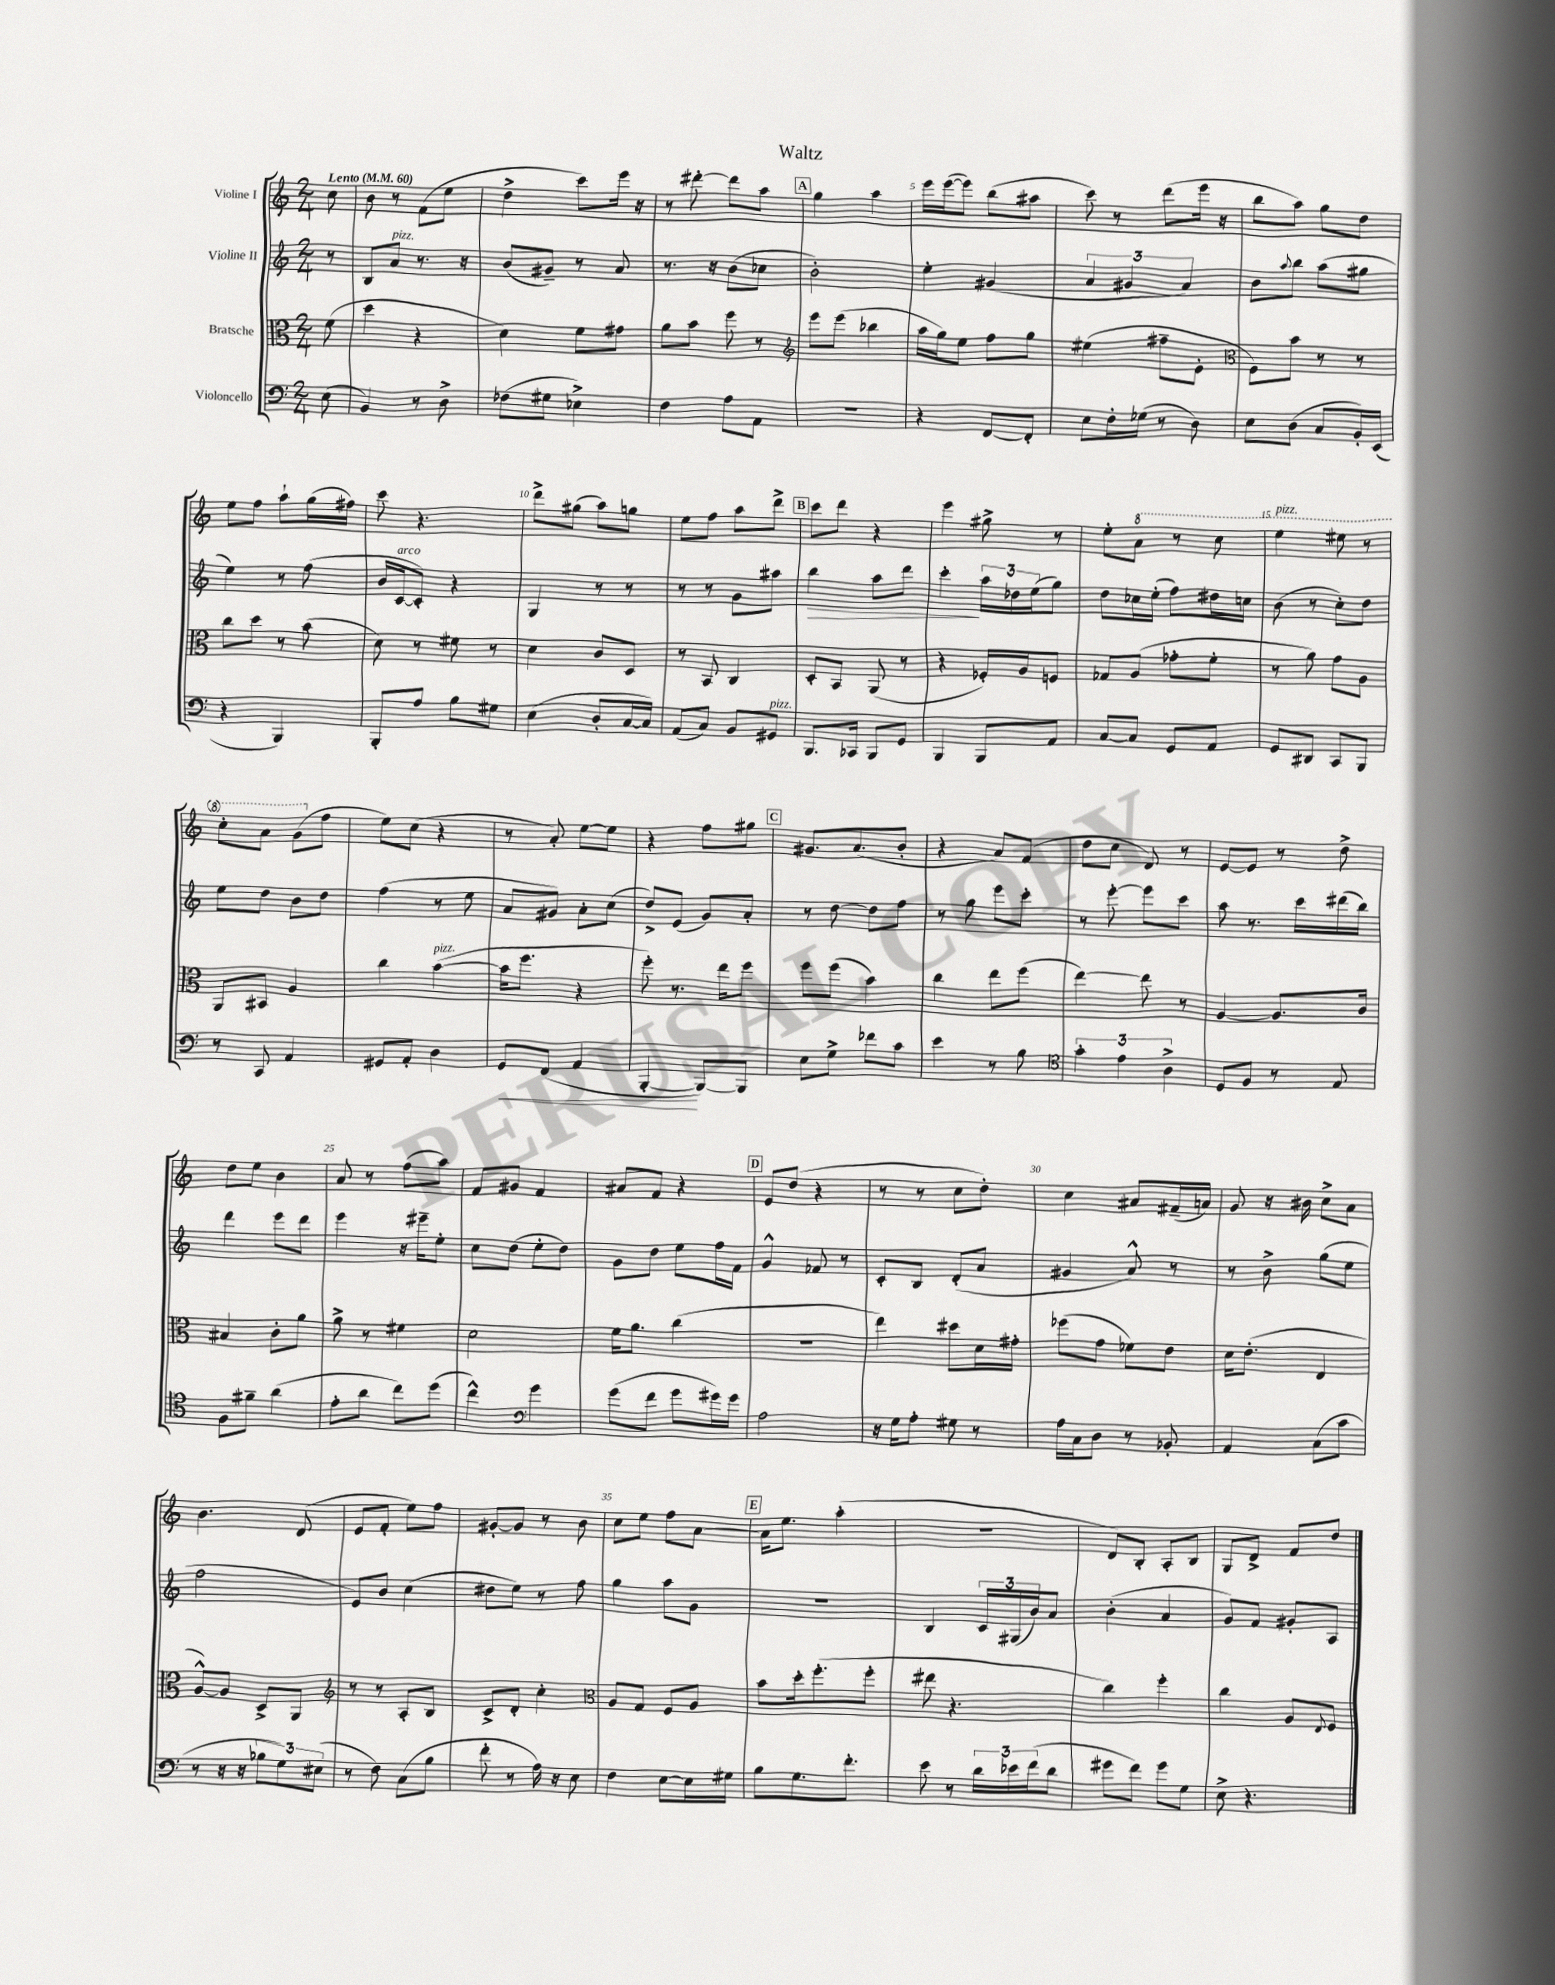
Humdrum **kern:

**kern	**kern	**kern	**kern
*staff4	*staff3	*staff2	*staff1
*clefF4	*clefC3	*clefG2	*clefG2
*k[]	*k[]	*k[]	*k[]
*M2/4	*M2/4	*M2/4	*M2/4
*MM60	*MM60	*MM60	*MM60
(8E	(8f	8r	8cc
=	=	=	=
4BB)	4dd	8B	8b
.	.	8a	8r
8r	4r	8.r	(8f
8D^	.	.	8ee
.	.	16r	.
=	=	=	=
(8F-	4d)	(8b	4dd^
8G#	.	8g#~)	.
4E-^)	8f	8r	8ccc)
.	8g#	8a	16eee
.	.	.	16r
=	=	=	=
4F	8a	8.r	8r
.	8b	.	[8ddd#'
.	.	16r	.
8A	8ff	(8b	8ddd#]
8AA	8r	8cc-	8aa
=	=	=	=
*	*clefG2	*	*
2r	8eee	2b')	4gg
.	(8eee	.	.
.	4bb-	.	4aa
=	=	=	=
4r	16aa	4ee'	16eee
.	16gg)	.	([16eee
.	8ee	.	8eee])
[8FF	8ff	(4g#	(8bb
8FF']	8gg	.	8aa#
=	=	=	=
8E	(4ee#	6a	8ccc)
16F'	.	.	8r
.	.	6g#	.
(16G-	.	.	.
8r	8ff#~	.	(8ddd
.	.	6a)	.
8D)	8e'	.	16eee
.	.	.	16r
=	=	=	=
*	*clefC3	*	*
8E	8F)	8b	8bb
.	.	8qqaa	.
(8D	8b	8bb	8aa)
8C	8r	(8aa	8gg
16BB')	8r	8gg#	8dd
(16EE	.	.	.
=	=	=	=
4r	8cc	4ee)	8ee
.	8dd	.	8ff
4BBB)	8r	8r	8aa`
.	(8b	(8ff	(16gg
.	.	.	16ff#)
=	=	=	=
8BBB'	8d)	16b	8ccc
.	.	[16c	.
8A	8r	8c'])	4.r
8B	8f#	4r	.
8G#	8r	.	.
=	=	=	=
(4E	4d	4G	8ddd^
.	.	.	(8gg#
8D'	8c	8r	8aa)
[16C	8D	8r	8gg
16C])	.	.	.
=	=	=	=
(8AA	8r	8r	8ee
8C)	8BB	8r	8ff
8BB	4C	8g	8aa
8GG#	.	8aa#	8ddd^
=	=	=	=
8.BBB	8D'	4bb	8ccc
.	8BB	.	8ddd
16CC-	.	.	.
8BBB	(8AA	8aa	4r
8GG	8r	8ddd	.
=	=	=	=
4BBB	4r	4ccc'	4eee
8BBB	16F-')	24aa	8gg#^
.	.	24dd-	.
.	16A	.	.
.	.	(24ee	.
8AA	8F	8gg)	8r
=	=	=	=
[8C	8G-	8dd	8ee'
8C]	(8A	16cc-	8aa
.	.	(16ee'	.
8GG	8g-'	8ff)	8r
8AA	8f'	16dd#	8ccc
.	.	16cc	.
=	=	=	=
8GG	8r	(8b	4eee
8DD#	8a)	8r	.
8CC	8g	8cc')	8eee#
8BBB	8A	8dd	8r
=	=	=	=
8r	8AA	8ee	8ccc'
8CC	8BB#	8dd	8aa
4AA	4A	8b	(8gg
.	.	8dd	8ff
=	=	=	=
8GG#	4cc	(4ff	8ee)
8AA'	.	.	(8cc
4D	([4b	8r	4r
.	.	8ee	.
=	=	=	=
8GG	16b]	8a	8r
.	8.ff	.	.
(8FF	.	8g#)	8a')
4AA	4r	8a'	[8ee
.	.	(8cc	8ee]
=	=	=	=
[4BBB'	8ff')	8dd^)	4r
.	8.r	(8e	.
8BBB_)	.	8g)	8ff
.	16ee	.	.
8BBB]	8ff	8a'	8gg#
=	=	=	=
8E	8ff	8r	8.g#
8G^	(8ff	[8dd	.
.	.	.	(8.a
8f-	4b)	8dd]	.
8c	.	8ff	8b'
=	=	=	=
4e	4cc	8r	4r
.	.	8gg	.
8r	8ee	8eee	8a)
8B	(8ff	8ccc'	(8f
=	=	=	=
*clefC4	*	*	*
6g'	[4ee)	8r	8dd
.	.	[8eee'	8cc
6e	.	.	.
.	8ee]	8eee]	8d)
6A^	.	.	.
.	8r	8ccc	8r
=	=	=	=
8D	[4A	8aa	[8e
8F	.	8.r	8e]
8r	8.A]	.	8r
.	.	16ccc	.
8E	.	(16ddd#	8dd^
.	16c	16bb)	.
=	=	=	=
8F	4B#	4ddd	8dd
8f#~	.	.	8ee
(4a	8c'	8eee	4b
.	8a	8ddd	.
=	=	=	=
8e'	8a^	4eee	8a
8a	8r	.	8r
8cc)	4f#	16r	(8ff
.	.	16eee#~	.
(8dd	.	8ee'	8aa)
=	=	=	=
4cc^^)	2d	8cc	8f
.	.	(8dd	8g#
*clefF4	*	*	*
4g	.	8ee'	4f
.	.	8dd)	.
=	=	=	=
(8g	16f	8g	8a#
.	8.a	.	.
8f	.	8dd	8f
8g	(4cc	8ee	4r
16g#)	.	16ff	.
16g#	.	16f	.
=	=	=	=
2A	2r	4g^^	8e
.	.	.	(8dd
.	.	8f-	4r
.	.	8r	.
=	=	=	=
16r	4ee)	8c'	8r
16G	.	.	.
8A'	.	8B	8r
8G#	8dd#	(8d'	8cc
8r	16d	8a	8dd')
.	16g#'	.	.
=	=	=	=
16A	(8ff-	4g#	4cc
16C	.	.	.
8D	8g	.	.
8r	8f-)	8a^^)	8a#
8BB-'	8e	8r	(16f#~
.	.	.	16a)
=	=	=	=
4AA	16d	8r	8g
.	(8.e'	.	.
.	.	8b^	16r
.	.	.	16b#
(8C	4E	(8gg	8cc^
8c	.	8ee	8a
=	=	=	=
8r	[8A^^)	2ff	4.b
16r	8A]	.	.
16r	.	.	.
12B-	8D^	.	.
12G)	.	.	.
.	8AA	.	(8d
(12E#	.	.	.
=	=	=	=
*	*clefG2	*	*
8r	8r	8e)	8e
8F)	8r	8b	8f'
(8C	8A'	(4cc	8ee)
8B	8B	.	8ff
=	=	=	=
8f'	8c^	8dd#	[8g#'
8r	8d'	8ee)	8g#]
16A)	4cc'	8r	8r
16r	.	.	.
8E	.	8ff	8b
=	=	=	=
*	*clefC3	*	*
4F	8A	4gg	8cc
.	8G	.	8ee
[8E	8F	8aa	8ff
16E]	8A	8g	[8a
16G#	.	.	.
=	=	=	=
8B	8b	2r	16a]
.	.	.	8.ee
8.G	16dd'	.	.
.	(8.ff'	.	.
.	.	.	(4aa'
8.f'	.	.	.
.	8ff'	.	.
=	=	=	=
8e	8ee#	4B	2r
8r	4.r	.	.
24d	.	24c	.
24e-	.	(24G#	.
(24f	.	24b)	.
8d	.	8a	.
=	=	=	=
8g#	4cc)	(4b'	8d)
8f)	.	.	8B'
8g#	4ff'	4a	8A'
8G	.	.	8B
=	=	=	=
8E^	4cc	8g)	8G
4.r	.	8f	8d^
.	8A	8g#'	8f
.	8qqE	.	.
.	8F	8A	8dd
==	==	==	==
*-	*-	*-	*-
